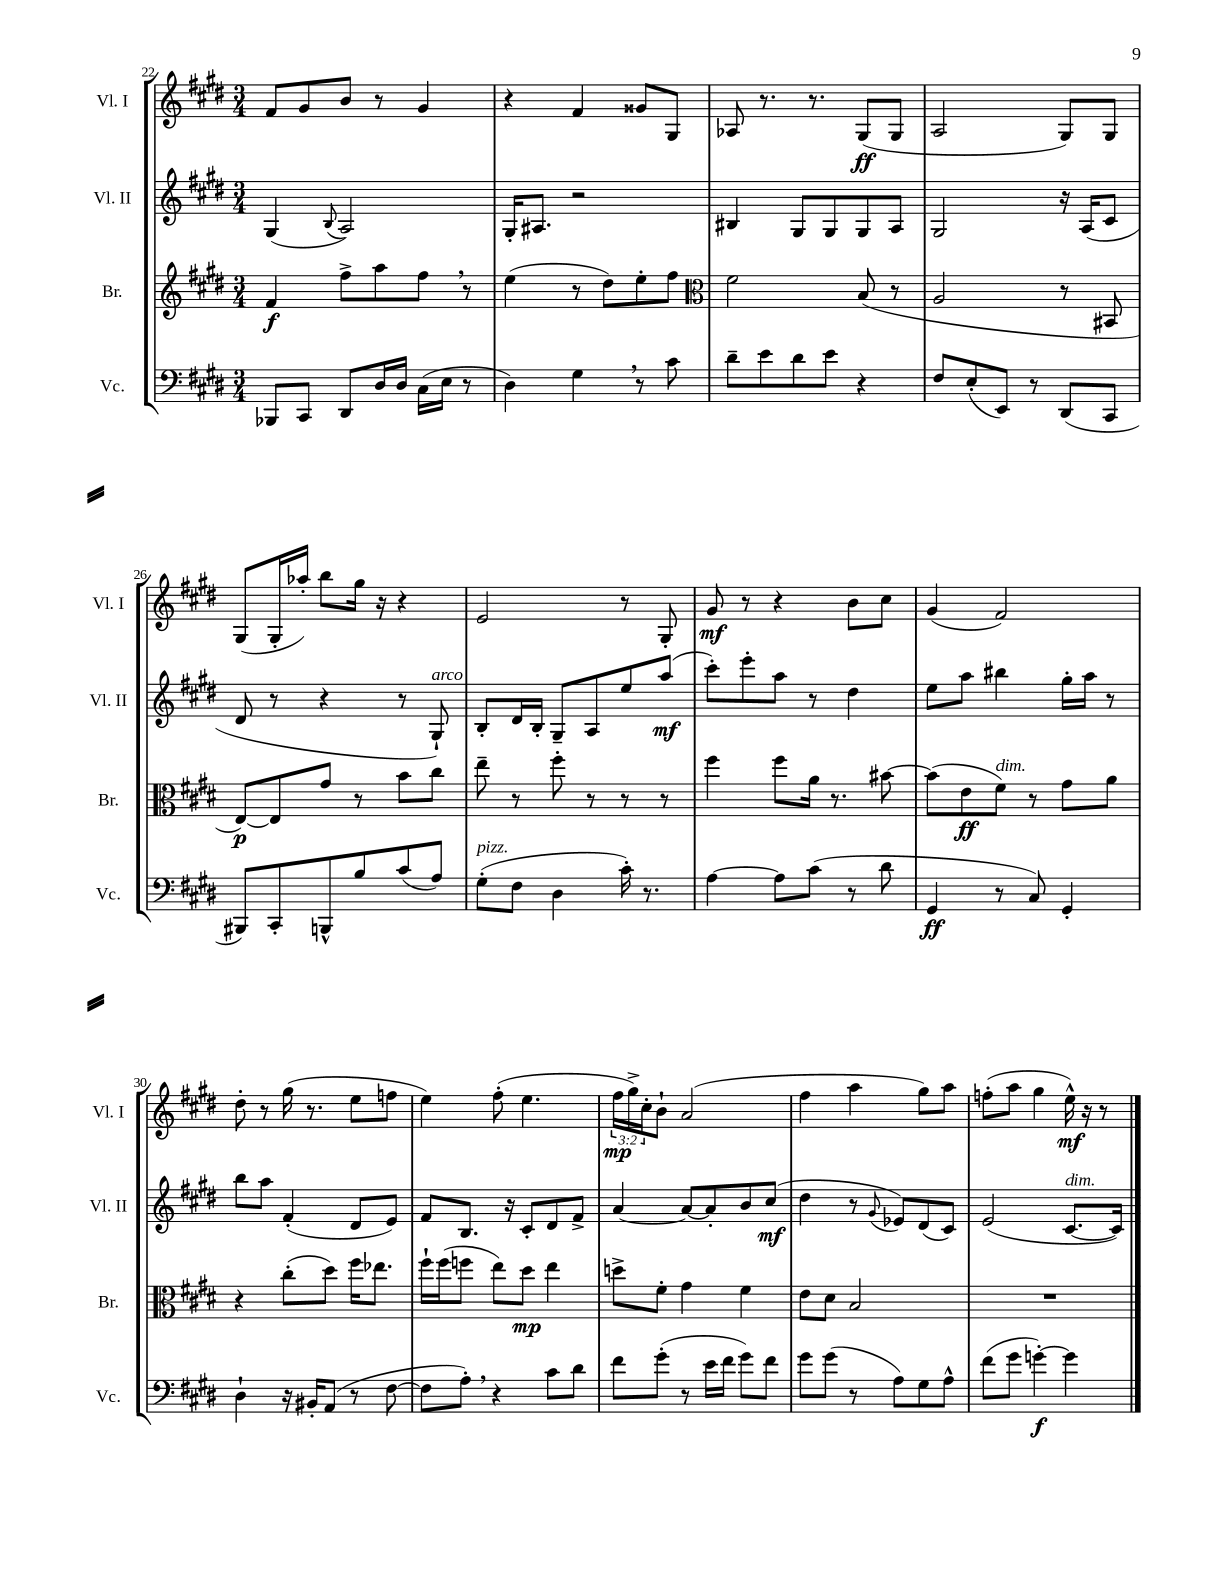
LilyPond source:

<<
\new StaffGroup <<
\new Staff = "s0" \with { instrumentName = "Vl. I" shortInstrumentName = "Vl. I" } {
    \clef treble \key e \major \numericTimeSignature \time 3/4 \override Staff.TupletNumber.text = #tuplet-number::calc-fraction-text
    fis'8 gis'8 b'8 r8 gis'4 |
    r4 fis'4 gisis'8 gis8 |
    aes8 r8. r8. gis8\ff( gis8 |
    a2 gis8) gis8 |
    gis8( gis16-. aes''16-.) b''8 gis''16 r16 r4 |
    e'2 r8 gis8-. |
    gis'8\mf r8 r4 b'8 cis''8 |
    gis'4( fis'2) |
    dis''8-. r8 gis''16( r8. e''8 f''8 |
    e''4) fis''8-.( e''4. |
    \tuplet 3/2 { fis''16\mp gis''16->) cis''16-. } b'8-! a'2( |
    fis''4 a''4 gis''8) a''8 |
    f''8-.( a''8 gis''4 e''16-^\mf) r16 r8 \bar "|." |
}
\new Staff = "s1" \with { instrumentName = "Vl. II" shortInstrumentName = "Vl. II" } {
    \clef treble \key e \major \numericTimeSignature \time 3/4
    gis4( \appoggiatura { b8 } a2) |
    gis16-. ais8. r2 |
    bis4 gis8 gis8 gis8 a8 |
    gis2 r16 a16( cis'8 |
    dis'8 r8 r4 r8 gis8-!^\markup { \italic "arco" }) |
    b8-. dis'16 b16-. gis8-- a8 e''8 a''8\mf( |
    cis'''8-.) e'''8-. a''8 r8 dis''4 |
    e''8 a''8 bis''4 gis''16-. a''16 r8 |
    b''8 a''8 fis'4-.( dis'8 e'8) |
    fis'8 b8. r16 cis'8-. dis'8 fis'8-> |
    a'4~ a'8~ a'8-. b'8 cis''8\mf( |
    dis''4 r8 \appoggiatura { gis'8 } ees'8) dis'8( cis'8) |
    e'2( cis'8.~^\markup { \italic "dim." } cis'16) \bar "|." |
}
\new Staff = "s2" \with { instrumentName = "Br." shortInstrumentName = "Br." } {
    \clef treble \key e \major \numericTimeSignature \time 3/4
    fis'4\f fis''8-> a''8 fis''8 \breathe r8 |
    e''4( r8 dis''8) e''8-. fis''8 |
    \clef alto fis'2 b8( r8 |
    a2 r8 bis,8 |
    e8~\p) e8 gis'8 r8 b'8 cis''8 |
    e''8-- r8 fis''8-. r8 r8 r8 |
    fis''4 fis''8 a'16 r8. bis'8~ |
    bis'8( e'8\ff fis'8^\markup { \italic "dim." }) r8 gis'8 a'8 |
    r4 cis''8-.( dis''8) fis''16 ees''8. |
    fis''16-! fis''16( f''8 e''8) dis''8\mp e''4 |
    d''8-> fis'8-. gis'4 fis'4 |
    e'8 dis'8 b2 |
    R2. \bar "|." |
}
\new Staff = "s3" \with { instrumentName = "Vc." shortInstrumentName = "Vc." } {
    \clef bass \key e \major \numericTimeSignature \time 3/4
    bes,,8 cis,8 dis,8 dis16 dis16 cis16( e16 r8 |
    dis4) gis4 \breathe r8 cis'8 |
    dis'8-- e'8 dis'8 e'8 r4 |
    fis8 e8-.( e,8) r8 dis,8( cis,8 |
    bis,,8) cis,8-. b,,8-^ b8 cis'8( a8) |
    gis8-.^\markup { \italic "pizz." }( fis8 dis4 cis'16-.) r8. |
    a4~ a8 cis'8( r8 dis'8 |
    gis,4\ff r8 cis8) gis,4-. |
    dis4-! r16 bis,16-. a,8( r8 fis8~ |
    fis8 a8-.) \breathe r4 cis'8 dis'8 |
    fis'8 gis'8-.( r8 e'16 fis'16 gis'8) fis'8 |
    gis'8 gis'8( r8 a8) gis8 a8-^ |
    fis'8( gis'8 g'4~-.\f) g'4 \bar "|." |
}
>>
>>
\layout { \context { \Score currentBarNumber = #22 } }
